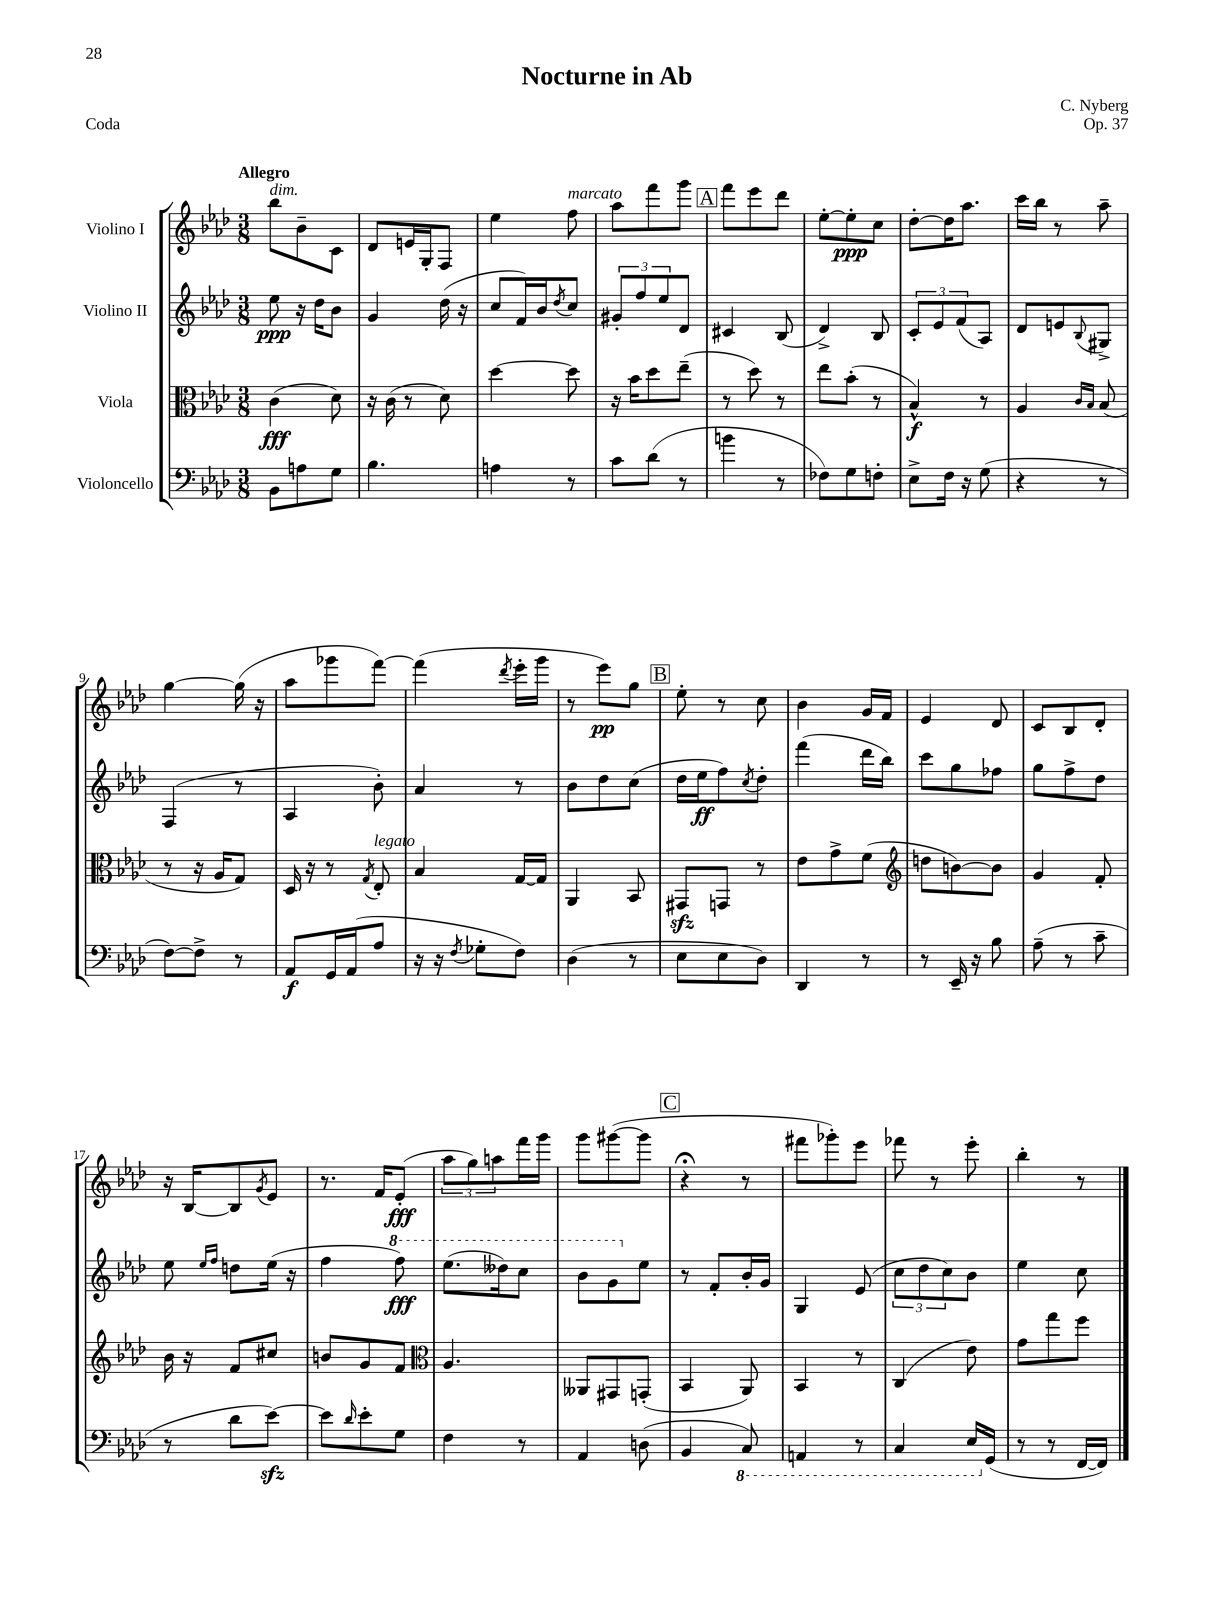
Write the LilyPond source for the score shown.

\header { title = "Nocturne in Ab" composer = "C. Nyberg" opus = "Op. 37" piece = "Coda" }
<<
\new StaffGroup <<
\new Staff = "s0" \with { instrumentName = "Violino I" } {
    \clef treble \key aes \major \numericTimeSignature \time 3/8 \tempo "Allegro"
    bes''8^\markup { \italic "dim." } bes'8-- c'8 |
    des'8 e'16 g16-. f8 |
    ees''4 f''8^\markup { \italic "marcato" } |
    aes''8 f'''8 g'''8 |
    \mark \markup { \box "A" } f'''8 ees'''8 des'''8 |
    ees''8~-. ees''8-.\ppp c''8 |
    des''8~-. des''16 aes''8. |
    c'''16 bes''16 r8 aes''8-- |
    g''4~ g''16( r16 |
    aes''8 ges'''8 f'''8~) |
    f'''4( \acciaccatura { des'''8 } ees'''16-. g'''16 |
    r8 ees'''8\pp) g''8 |
    \mark \markup { \box "B" } ees''8-. r8 c''8 |
    bes'4 g'16 f'16 |
    ees'4 des'8 |
    c'8 bes8 des'8-. |
    r16 bes16~ bes8 \acciaccatura { g'8 } ees'8 |
    r8. f'16 ees'8-.\fff( |
    \tuplet 3/2 { aes''8 g''8) a''8 } f'''16 g'''16 |
    g'''8 gis'''8~( gis'''8 |
    \mark \markup { \box "C" } r4\fermata r8 |
    fis'''8 ges'''8-.) ees'''8 |
    fes'''8 r8 ees'''8-. |
    bes''4-. r8 \bar "|." |
}
\new Staff = "s1" \with { instrumentName = "Violino II" } {
    \clef treble \key aes \major \numericTimeSignature \time 3/8
    ees''8\ppp r16 des''16 bes'8 |
    g'4 des''16( r16 |
    c''8 f'16) bes'16 \acciaccatura { des''8 } c''8 |
    \tuplet 3/2 { gis'8-. f''8 ees''8 } des'8 |
    \mark \markup { \box "A" } cis'4 bes8( |
    des'4->) bes8 |
    \tuplet 3/2 { c'8-. ees'8 f'8( } aes8) |
    des'8 e'8 \appoggiatura { bes8 } gis8-> |
    f4( r8 |
    aes4 bes'8-.) |
    aes'4 r8 |
    bes'8 des''8 c''8( |
    \mark \markup { \box "B" } des''16 ees''16\ff f''8) \acciaccatura { c''8 } des''8-. |
    f'''4( des'''16 bes''16) |
    c'''8 g''8 fes''8 |
    g''8 f''8-> des''8 |
    ees''8 \grace { ees''16 f''16 } d''8 ees''16( r16 |
    f''4 \ottava #1 f'''8\fff) |
    ees'''8.( deses'''16) c'''8 |
    bes''8 g''8 \ottava #0 ees''8 |
    \mark \markup { \box "C" } r8 f'8-. bes'16-. g'16 |
    g4 ees'8( |
    \tuplet 3/2 { c''8 des''8 c''8) } bes'8 |
    ees''4 c''8 \bar "|." |
}
\new Staff = "s2" \with { instrumentName = "Viola" } {
    \clef alto \key aes \major \numericTimeSignature \time 3/8
    c'4\fff( des'8) |
    r16 c'16( r8 des'8) |
    des''4~ des''8 |
    r16 bes'16 des''8 ees''8--( |
    \mark \markup { \box "A" } r8 des''8) r8 |
    ees''8 bes'8-.( r8 |
    bes4-^\f) r8 |
    aes4 \grace { c'16 bes16 } bes8( |
    r8 r16 aes16 g8) |
    des16 r16 r8 \acciaccatura { g8 } ees8-.^\markup { \italic "legato" } |
    bes4 g16~ g16 |
    aes,4 bes,8 |
    \mark \markup { \box "B" } gis,8\sfz g,8 r8 |
    ees'8 g'8-> f'8( |
    \clef treble d''8 b'8~) b'8 |
    g'4 f'8-. |
    bes'16 r16 f'8 cis''8 |
    b'8 g'8 f'8 |
    \clef alto aes4. |
    aeses,8 gis,8 g,8-.( |
    \mark \markup { \box "C" } bes,4 aes,8) |
    bes,4 r8 |
    c4( ees'8) |
    g'8 g''8 f''8 \bar "|." |
}
\new Staff = "s3" \with { instrumentName = "Violoncello" } {
    \clef bass \key aes \major \numericTimeSignature \time 3/8
    bes,8 a8 g8 |
    bes4. |
    a4 r8 |
    c'8 des'8( r8 |
    \mark \markup { \box "A" } b'4 r8 |
    fes8) g8 f8-. |
    ees8-> f16 r16 g8( |
    r4 r8 |
    f8~) f8-> r8 |
    aes,8\f g,16 aes,16( aes8 |
    r16 r16 \acciaccatura { f8 } ges8-. f8) |
    des4( r8 |
    \mark \markup { \box "B" } ees8 ees8 des8) |
    des,4 r8 |
    r8 ees,16-- r16 bes8 |
    aes8--( r8 c'8-- |
    r8 des'8 ees'8~\sfz) |
    ees'8 \grace { des'16 } ees'8-. g8 |
    f4 r8 |
    aes,4 d8( |
    \mark \markup { \box "C" } bes,4 \ottava #-1 c,8) |
    a,,4 r8 |
    c,4 ees,16 \ottava #0 g,16( |
    r8 r8 f,16~ f,16) \bar "|." |
}
>>
>>
